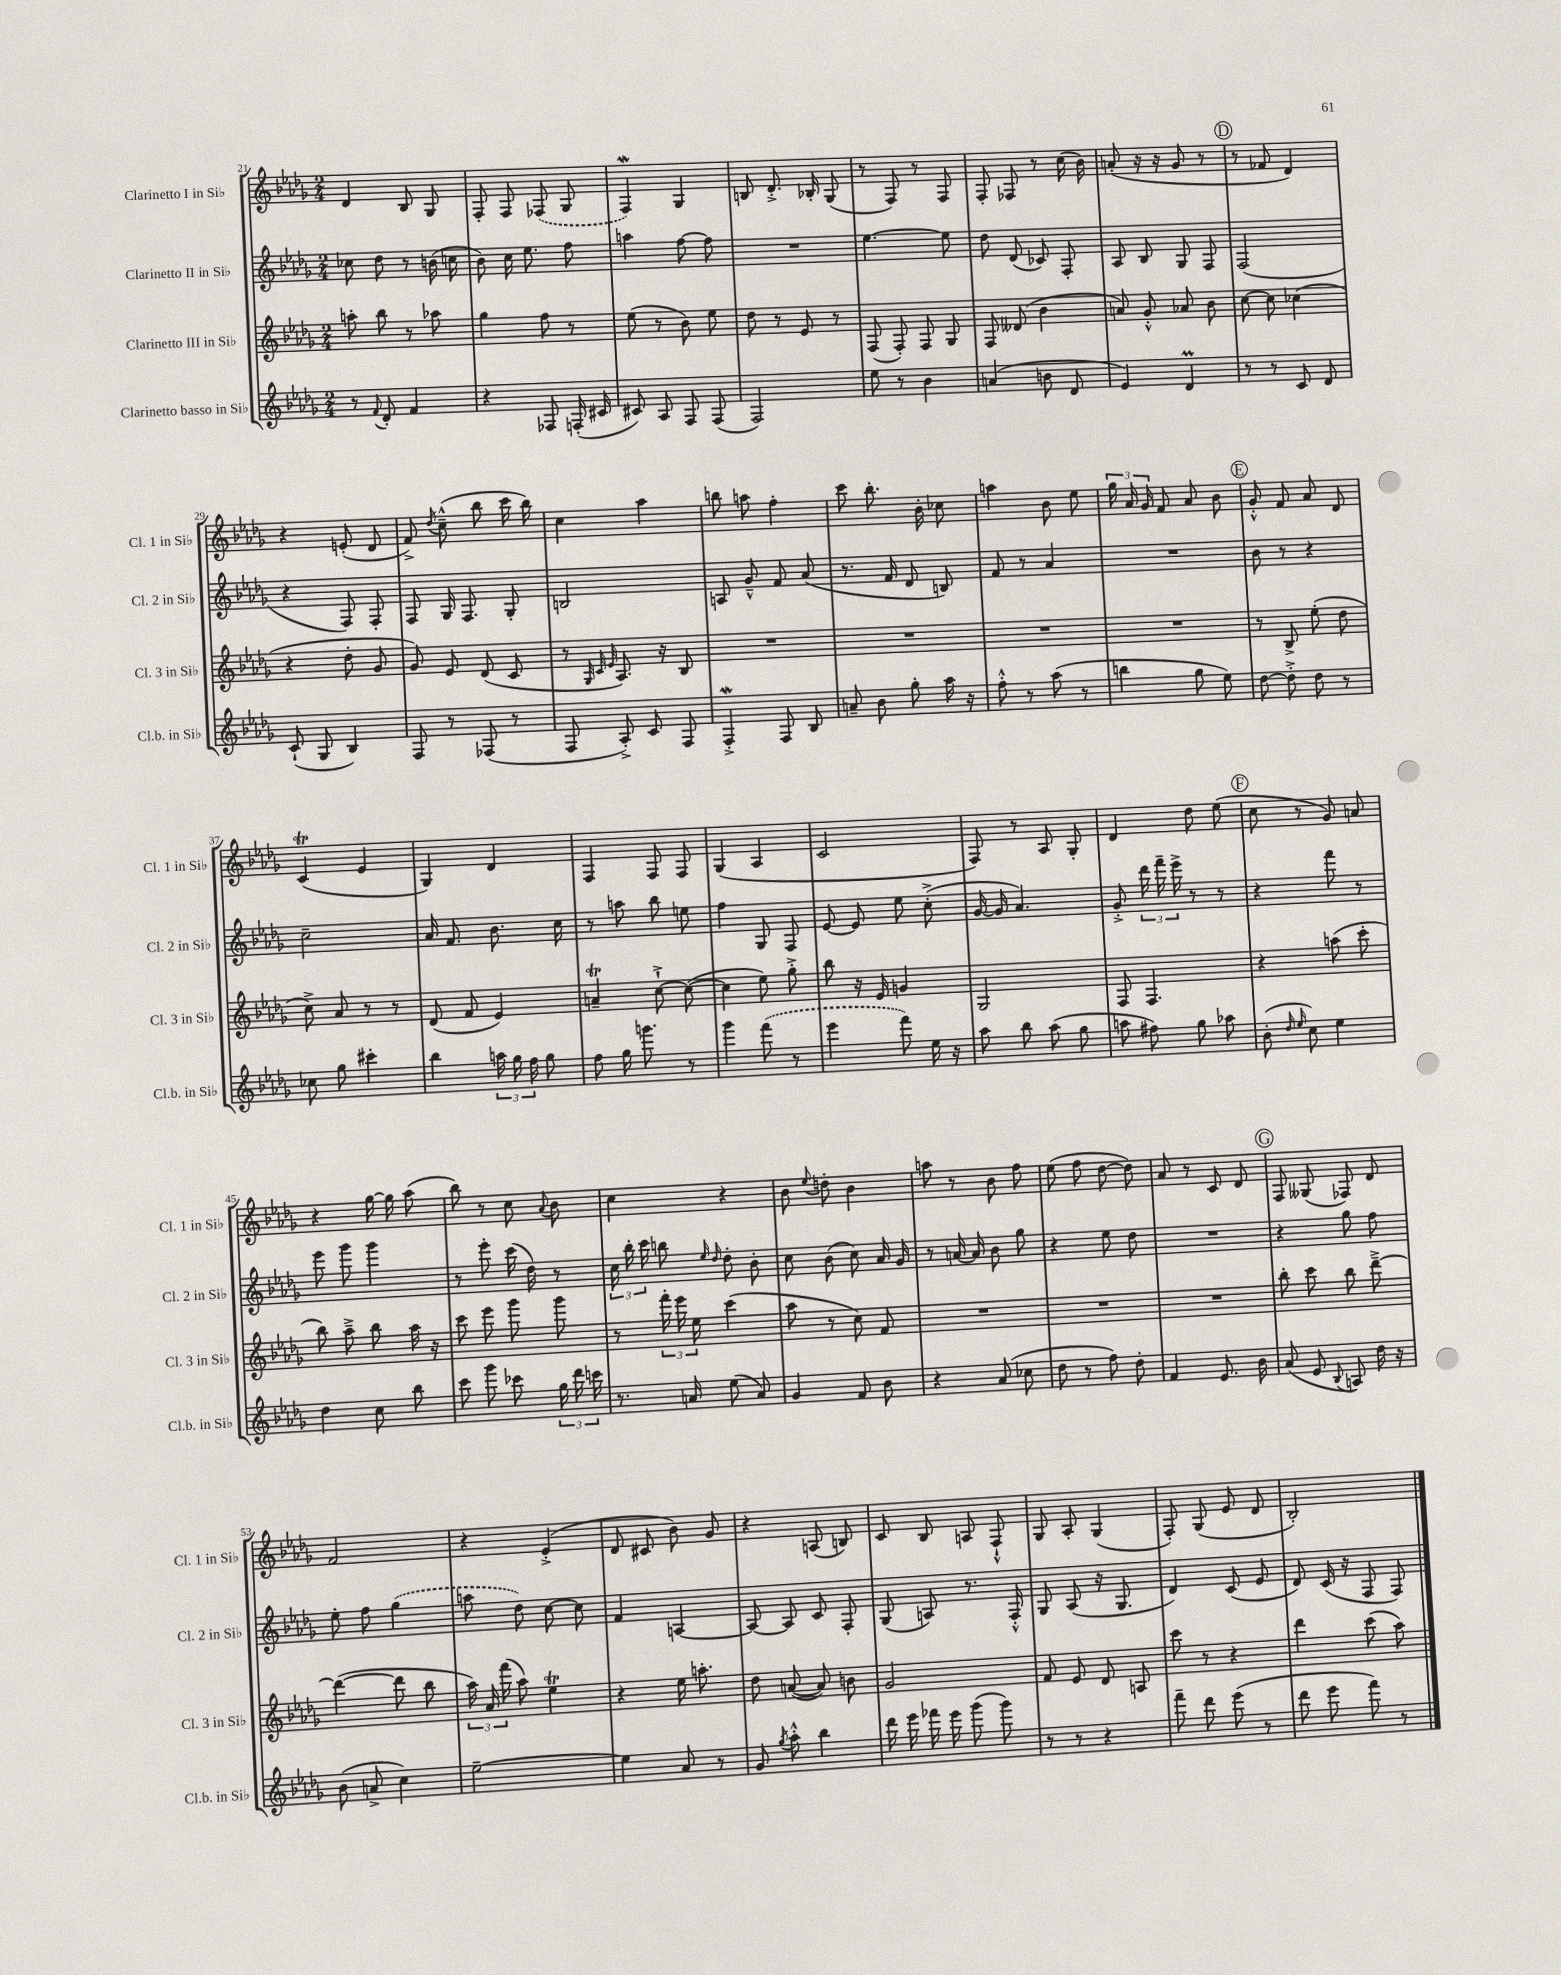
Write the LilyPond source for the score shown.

<<
\new StaffGroup <<
\new Staff = "s0" \with { instrumentName = "Clarinetto I in Sib" shortInstrumentName = "Cl. 1 in Sib" } {
    \clef treble \key des \major \numericTimeSignature \time 2/4
    \autoBeamOff des'4 bes8 ges8 |
    f8-. f8 \once \slurDashed fes8( ges8 |
    f4\mordent) ges4 |
    b8 des'8.-.-> bes16-. ges8( |
    r8 f8) r8 f8 |
    f8-. fes8 r8 c''16( bes'16) |
    a'8-.( r16 r16 ges'8 r8 |
    \mark \markup { \circle "D" } r8 fes'8 des'4) |
    r4 e'8-.( des'8 |
    f'8->) \acciaccatura { des''8 } c''8---^( bes''8 c'''16 bes''16) |
    c''4 aes''4 |
    b''8 a''8 f''4-. |
    c'''8 bes''8.-. bes'16-. ces''8 |
    a''4 bes'8 ees''8 |
    \tuplet 3/2 { ges''16 aes'16 ges'16 } f'8 aes'8 bes'8 |
    \mark \markup { \circle "E" } ges'8-.-^ f'8 aes'8 des'8 |
    c'4\trill( ees'4 |
    ges4) des'4 |
    f4 f8 f8 |
    ges4( aes4 |
    c'2 |
    f8) r8 aes8 ges8-. |
    des'4 des''8 ees''8( |
    \mark \markup { \circle "F" } c''8 r8 ges'8) a'8 |
    r4 ges''16~ ges''16 aes''8( |
    bes''8) r8 c''8 \appoggiatura { aes'8 } bes'8 |
    c''4 r4 |
    bes'8 \appoggiatura { ees''8 } d''8-. bes'4 |
    a''8 r8 bes'8 f''8 |
    ees''8( f''8 des''8~ des''8) |
    aes'8 r8 c'8 des'8 |
    \mark \markup { \circle "G" } f8 geses8( fes8) des'8 |
    f'2 |
    r4 ees'4-.->( |
    des'8 cis'8 bes'8) ges'8 |
    r4 a8( b8) |
    c'8 bes8 a8 f8-!-^ |
    ges8 aes8-. ges4( |
    f8-.) ges8( ees'8 des'8 |
    bes2-.) \bar "|." |
}
\new Staff = "s1" \with { instrumentName = "Clarinetto II in Sib" shortInstrumentName = "Cl. 2 in Sib" } {
    \clef treble \key des \major \numericTimeSignature \time 2/4
    \autoBeamOff ces''8 des''8 r8 b'16( c''16 |
    bes'8) c''16 ees''8. f''8 |
    a''4 f''8~ f''8 |
    R2 |
    ees''4.~ ees''8 |
    des''8 des'8( ces'8) f8-. |
    aes8 bes8 ges8 f8 |
    \mark \markup { \circle "D" } f2( |
    r4 f8) f8-. |
    f8 ges16 f8. ges8-. |
    b2 |
    a8 ges'8---^ f'8 aes'8( |
    r8. f'16 des'8 b8) |
    f'8 r8 aes'4 |
    R2 |
    \mark \markup { \circle "E" } bes'8 r8 r4 |
    c''2-- |
    aes'16 f'8. bes'8. c''16 |
    r8 a''8 bes''8 e''8 |
    f''4 ges8 f8 |
    ees'8~ ees'8 ees''8 c''8-.->( |
    ges'16~ ges'16 aes'4.) |
    ges'8-.-> \tuplet 3/2 { des'''16 f'''16-- ees'''16-> } r8 r8 |
    \mark \markup { \circle "F" } r4 f'''8 r8 |
    ees'''8 ges'''8 ges'''4 |
    r8 ees'''8-. c'''16( des''16) r8 |
    \tuplet 3/2 { c''16 bes''16-. c'''16 } b''8 \grace { ees''16 des''16 } des''8-. bes'8-. |
    c''8 bes'8( c''8) aes'16 ges'16 |
    r8 a'16~ a'16 bes'8 ges''8 |
    r4 ees''8 des''8 |
    R2 |
    \mark \markup { \circle "G" } r4 ges''8 f''8 |
    ees''8-. f''8 \once \slurDashed ges''4( |
    a''8 des''8) c''8~ c''8 |
    f'4 a4~ |
    a8~ a8 c'8 f8-. |
    ges8( a8) r8. f16-.-^ |
    ges8 aes8( r16 ges8. |
    des'4) c'8( ees'8 |
    des'8) c'16( r16 f8 f8) \bar "|." |
}
\new Staff = "s2" \with { instrumentName = "Clarinetto III in Sib" shortInstrumentName = "Cl. 3 in Sib" } {
    \clef treble \key des \major \numericTimeSignature \time 2/4
    \autoBeamOff a''8-. bes''8 r8 aes''8 |
    ges''4 f''8 r8 |
    ees''8( r8 bes'8) ees''8 |
    des''8 r8 ees'8 r8 |
    f8( f8-.) f8 ges8 |
    f8 deses'8( bes'4 |
    a'8) ges'8-.-^ aes'8 bes'8 |
    \mark \markup { \circle "D" } c''8~ c''8 ces''4( |
    r4 des''8-. ges'8 |
    ges'8) ees'8 des'8( c'8 |
    r8 \grace { ges32 c'32 ees'32 } aes8.) r16 bes8 |
    R2 |
    R2 |
    R2 |
    R2 |
    \mark \markup { \circle "E" } r8 bes8-> ees''8-.( des''8 |
    c''8->) aes'8 r8 r8 |
    des'8( f'8 ees'4) |
    a'4--\trill c''8~-!-> c''8~( |
    c''4 ees''8) ges''8-.-> |
    bes''8 r16 ees'16 g'4 |
    ges2 |
    f8 f4. |
    \mark \markup { \circle "F" } r4 a''8( c'''8-. |
    bes''8) aes''8---> bes''8 aes''16 r16 |
    c'''8 ees'''8 ges'''8 ges'''8 |
    r8 \tuplet 3/2 { f'''16-. ees'''16 ees''16 } c'''4( |
    aes''8 r8 c''8) f'8 |
    R2 |
    R2 |
    R2 |
    \mark \markup { \circle "G" } bes''8-. c'''8 bes''8 des'''8~---> |
    des'''4~( des'''8 bes''8 |
    \tuplet 3/2 { aes''16) aes'16 f'''16( } aes''8) ees''4\trill |
    r4 ees''16 a''8.-. |
    des''8 a'8~( a'8) b'8 |
    ges'2 |
    f'8 ees'8 des'8 a8 |
    c'''8 r8 r4 |
    des'''4 c'''8( aes''8) \bar "|." |
}
\new Staff = "s3" \with { instrumentName = "Clarinetto basso in Sib" shortInstrumentName = "Cl.b. in Sib" } {
    \clef treble \key des \major \numericTimeSignature \time 2/4
    \autoBeamOff r8 \appoggiatura { f'8 } des'8-. f'4 |
    r4 fes8 f16-.( cis'16 |
    cis'8) aes8 f8 f8( |
    f2) |
    ees''8 r8 bes'4 |
    a'4( b'8 des'8 |
    ees'4) des'4\prall |
    \mark \markup { \circle "D" } r8 r8 c'8 des'8 |
    c'8-!( ges8 bes4) |
    f8 r8 fes8( r8 |
    f8 aes8-.->) c'8 f8 |
    f4-.->\mordent f8 bes8 |
    a'8-- bes'8 ges''8-. aes''16 r16 |
    f''8-.-^ r8 aes''8( r8 |
    b''4 ges''8 ees''8) |
    \mark \markup { \circle "E" } des''8~ des''8-.-> des''8 r8 |
    ces''8 ges''8 cis'''4-. |
    bes''4 \tuplet 3/2 { a''16 ges''16 f''16 } ges''8 |
    f''8 ges''16 g'''8. r8 |
    ges'''4 \once \slurDashed f'''8( r8 |
    ees'''4 f'''8) ees''16 r16 |
    aes''8 bes''8 aes''8( ges''8 |
    a''8 fis''8) ges''8 aes''8 |
    \mark \markup { \circle "F" } bes'8-.( \grace { des''16 ees''16 } c''8) ees''4 |
    des''4 c''8 bes''8 |
    c'''8 ges'''8 ces'''8 \tuplet 3/2 { ges''16 des'''16 c'''16 } |
    r8. a'16 ees''8( a'8) |
    ges'4 f'8 bes'8 |
    r4 aes'8( ces''8 |
    des''8 r8 f''8) des''8-. |
    f'4 ees'8. bes'16 |
    \mark \markup { \circle "G" } aes'8( ees'8 \appoggiatura { bes8 } a8) des''16 r16 |
    bes'8( a'8-> c''4) |
    ees''2~-- |
    ees''4 aes'8 r8 |
    ges'8 \acciaccatura { ges''8 } aes''8-.-^ bes''4 |
    des'''16 ees'''16 fes'''16 ees'''16 ges'''8( ges'''8) |
    r8 r8 r4 |
    f'''8-- des'''8 ees'''8( r8 |
    des'''8 ees'''8 f'''8) r8 \bar "|." |
}
>>
>>
\layout { \context { \Score currentBarNumber = #21 } }
